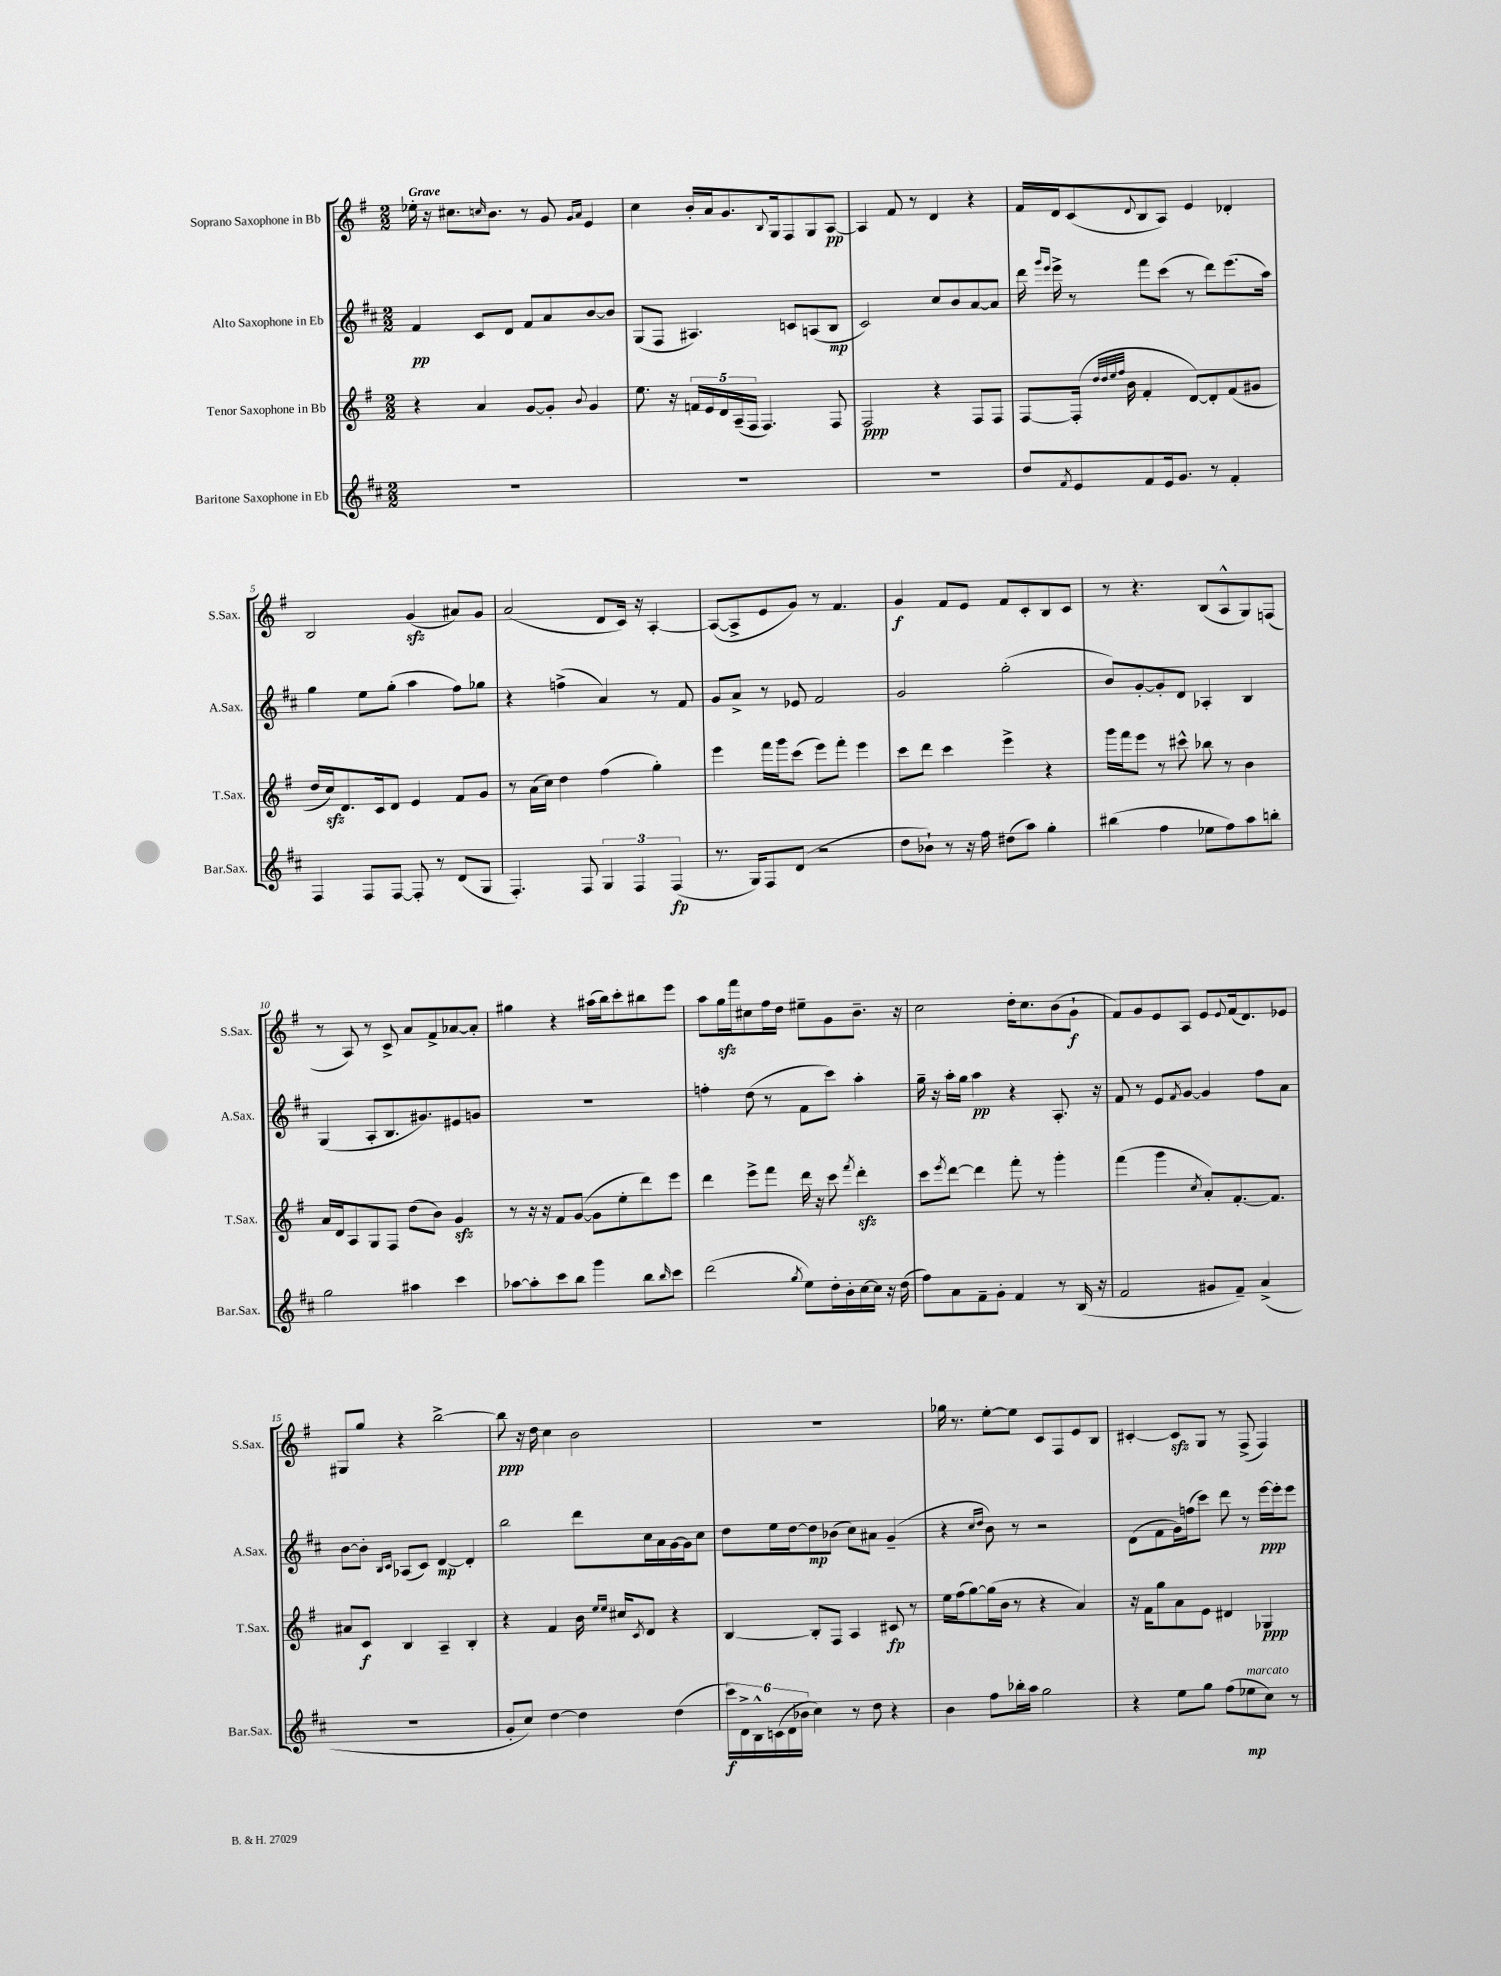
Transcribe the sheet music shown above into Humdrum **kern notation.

**kern	**dynam	**kern	**dynam	**kern	**dynam	**kern	**dynam
*part4	*part4	*part3	*part3	*part2	*part2	*part1	*part1
*staff4	*staff4	*staff3	*staff3	*staff2	*staff2	*staff1	*staff1
*I"Baritone Saxophone in Eb	*	*I"Tenor Saxophone in Bb	*	*I"Alto Saxophone in Eb	*	*I"Soprano Saxophone in Bb	*
*I'Bar.Sax.	*	*I'T.Sax.	*	*I'A.Sax.	*	*I'S.Sax.	*
*clefG2	*	*clefG2	*	*clefG2	*	*clefG2	*
*k[f#c#]	*	*k[f#]	*	*k[f#c#]	*	*k[f#]	*
*M2/2	*	*M2/2	*	*M2/2	*	*M2/2	*
=1	=1	=1	=1	=1	=1	=1	=1
!	!	!	!	!	!	!LO:TX:a:B:t=Grave	!
1r	.	4r	.	4f#/	pp	16ee-X'\	.
.	.	.	.	.	.	16r	.
.	.	.	.	.	.	8.cc#X\L	.
.	.	4a/	.	8c#/L	.	.	.
.	.	.	.	.	.	16qqccn/	.
.	.	.	.	.	.	8.b\J	.
.	.	.	.	8d/J	.	.	.
.	.	[8g/L	.	8f#/L	.	8r	.
.	.	8g'/J]	.	8a/	.	8g/	.
.	.	.	.	.	.	16qqg/LL	.
.	.	8qqb/	.	.	.	16qqa/JJ	.
.	.	4g/	.	[8b/	.	4e/	.
.	.	.	.	8b/J]	.	.	.
=2	=2	=2	=2	=2	=2	=2	=2
1r	.	8.ee\	.	(8G/L	.	4cc\	.
.	.	.	.	8F#/J	.	.	.
.	.	16r	.	.	.	.	.
.	.	20fn/LL	.	4.A#X/)	.	16b'/LL	.
.	.	20e/	.	.	.	.	.
.	.	.	.	.	.	16a/J	.
.	.	20d/	.	.	.	.	.
.	.	.	.	.	.	8.g/	.
.	.	(20A~/	.	.	.	.	.
.	.	20F#/JJ	.	.	.	.	.
.	.	4.F#/)	.	.	.	.	.
.	.	.	.	.	.	8qqB/	.
.	.	.	.	.	.	16G/k	.
.	.	.	.	8cn/L	.	8F#/	.
.	.	.	.	(8An/	.	8G/	.
.	.	8F#/	.	8B/J	mp	[8A/J	pp
=3	=3	=3	=3	=3	=3	=3	=3
1r	.	2F#/	ppp	2c#/)	.	4A/]	.
.	.	.	.	.	.	8f#/	.
.	.	.	.	.	.	8r	.
.	.	4r	.	8cc#/L	.	4d/	.
.	.	.	.	8b/	.	.	.
.	.	8F#/L	.	[8a/	.	4r	.
.	.	8F#/J	.	8a/J]	.	.	.
=4	=4	=4	=4	=4	=4	=4	=4
8dd/L	.	[8F#/L	.	16ddd\	.	16f#/LL	.
.	.	.	.	16qqggg/LL	.	.	.
.	.	.	.	16qqeee/JJ	.	.	.
.	.	.	.	16eee^\	.	16d/J	.
8qf#/	.	.	.	.	.	.	.
8e/	.	(16F#'/Jk]	.	8r	.	(8c/	.
.	.	32qqdd/LLL	.	.	.	.	.
.	.	32qqdd/	.	.	.	.	.
.	.	32qqee/	.	.	.	.	.
.	.	32qqff#/JJJ	.	.	.	.	.
.	.	16b\	.	.	.	.	.
.	.	.	.	.	.	8qqd/	.
8f#/	.	4f#'/	.	8fff#\L	.	8B/	.
16e/k	.	.	.	(8ccc#\J	.	8A/J)	.
8.g/J	.	.	.	.	.	.	.
.	.	[8d/L)	.	8r	.	4e/	.
8r	.	8d'/]	.	8ddd\L)	.	.	.
4f#'/	.	(8f#/	.	(8.eee\	.	4d-X'/	.
.	.	8g#X/J	.	.	.	.	.
.	.	.	.	16aa\Jk)	.	.	.
!!LO:LB:g=z
=5	=5	=5	=5	=5	=5	=5	=5
4F#/	.	16dd/LL	.	4gg\	.	2B/	.
.	.	16cczz/J)	.	.	.	.	.
.	.	8.d/	.	.	.	.	.
8F#/L	.	.	.	8ee\L	.	.	.
.	.	16c/k	.	.	.	.	.
[8F#/J	.	8d/J	.	(8gg'\J	.	.	.
8F#'/]	.	4e/	.	4aa\	.	(4gzz/	.
8r	.	.	.	.	.	.	.
(8d/L	.	8f#/L	.	8ff#\L)	.	8a#X/L)	.
8G/J	.	8g/J	.	8gg-X\J	.	8g/J	.
=6	=6	=6	=6	=6	=6	=6	=6
4.F#'/)	.	8r	.	4r	.	(2a/	.
.	.	(16a\LL	.	.	.	.	.
.	.	16cc\JJ)	.	.	.	.	.
.	.	4dd\	.	(4ffn^\	.	.	.
8F#/	.	.	.	.	.	.	.
6G/	.	(4ff#\	.	4a/)	.	8d/L	.
.	.	.	.	.	.	16c/Jk)	.
6F#/	.	.	.	.	.	.	.
.	.	.	.	.	.	16r	.
.	.	4gg'\)	.	8r	.	[4A'/	.
(6F#/	fp	.	.	.	.	.	.
.	.	.	.	8f#/	.	.	.
=7	=7	=7	=7	=7	=7	=7	=7
8.r	.	4eee\	.	8g/L	.	(8A/L_	.
.	.	.	.	8a^/J	.	8A^/]	.
16G/KL)	.	.	.	.	.	.	.
8F#/	.	16fff#\LL	.	8r	.	8e/	.
.	.	16ggg\J	.	.	.	.	.
(8d/J	.	(8ccc\J	.	8e-X/	.	8g/J)	.
2r	.	8eee\L)	.	2f#/	.	8r	.
.	.	8fff#'\J	.	.	.	4.f#/	.
.	.	4eee\	.	.	.	.	.
=8	=8	=8	=8	=8	=8	=8	=8
8dd\L	.	8ccc\L	.	2g/	.	4g/	f
8b-X`\J)	.	8ddd\J	.	.	.	.	.
8r	.	4ccc\	.	.	.	8f#/L	.
16r	.	.	.	.	.	8e/J	.
16ff#\	.	.	.	.	.	.	.
(8dd#X\L	.	4eee^\	.	(2gg'\	.	8f#/L	.
8aa\J)	.	.	.	.	.	8c'/	.
4gg'\	.	4r	.	.	.	8B/	.
.	.	.	.	.	.	8c/J	.
=9	=9	=9	=9	=9	=9	=9	=9
(4bb#X\	.	16ggg\LL	.	8b/L)	.	8r	.
.	.	16fff#\J	.	.	.	.	.
.	.	8eee\J	.	[8g'/	.	4.r	.
4ff#\	.	8r	.	8g'/]	.	.	.
.	.	8ccc#X^^\	.	8d/J	.	.	.
8ee-X\L	.	8bb-X\	.	4A-X'/	.	(8B/L	.
8ff#\)	.	8r	.	.	.	8A^^/	.
8aa\	.	4b\	.	4B/	.	8G/)	.
8bbn'\J	.	.	.	.	.	(8Fn/J	.
!!LO:LB:g=z
=10	=10	=10	=10	=10	=10	=10	=10
2gg\	.	16a/LL	.	(4G/	.	8r	.
.	.	16d/J	.	.	.	.	.
.	.	8A/	.	.	.	8A/)	.
.	.	8G/	.	8A'/L	.	8r	.
.	.	8F#/J	.	8.B/	.	8c^/	.
4aa#X\	.	(8dd\L	.	.	.	8a/L	.
.	.	.	.	8.g#X/)	.	.	.
.	.	8b\J)	.	.	.	8f#^/	.
4ccc#\	.	4gzz/	.	8e#X/	.	[8a-X/	.
.	.	.	.	8gn/J	.	8a-'/J]	.
=11	=11	=11	=11	=11	=11	=11	=11
[8aa-X\L	.	8r	.	1r	.	4gg#X\	.
8aa-'\]	.	16r	.	.	.	.	.
.	.	16r	.	.	.	.	.
8ccc#\	.	8f#/L	.	.	.	4r	.
8bb\J	.	([8g/J	.	.	.	.	.
4ggg\	.	8g\L]	.	.	.	(16aa#X\LL	.
.	.	.	.	.	.	16bb\J)	.
.	.	8ee'\	.	.	.	8ccc'\	.
8bb\L	.	8ddd\)	.	.	.	8bb#X\	.
16qqbb/	.	.	.	.	.	.	.
8ccc#\J	.	8eee\J	.	.	.	8eee\J	.
=12	=12	=12	=12	=12	=12	=12	=12
(2ddd\	.	4ddd\	.	4ffn'\	.	8aa\L	.
.	.	.	.	.	.	16ggzz\L	.
.	.	.	.	.	.	16fff#\J	.
.	.	8eee^\L	.	(8dd\	.	8cc#X\	.
.	.	8fff#\J	.	8r	.	16ff#\L	.
.	.	.	.	.	.	16dd\JJ	.
8qgg/	.	.	.	.	.	.	.
8ee\L)	.	16ddd\	.	8f#\L	.	8ee#X~\L	.
.	.	16r	.	.	.	.	.
16dd'\L	.	8ccc\	.	8ccc#\J)	.	8g\	.
16b'\	.	.	.	.	.	.	.
.	.	8qfff#/	.	.	.	.	.
[16cc#\	.	4dddzz'\	.	4aa'\	.	8.b~\J	.
16cc#\JJ]	.	.	.	.	.	.	.
16r	.	.	.	.	.	.	.
(16dd\	.	.	.	.	.	16r	.
=13	=13	=13	=13	=13	=13	=13	=13
8ff#\L)	.	8ccc\L	.	16gg~\	.	2cc\	.
.	.	.	.	16r	.	.	.
.	.	8qeee/	.	.	.	.	.
8a\	.	[8ddd\J	.	16aa'\LL	.	.	.
.	.	.	.	16gg\JJ	.	.	.
8f#~\	.	4ddd\]	.	4aa\	pp	.	.
8g'\J	.	.	.	.	.	.	.
4f#/	.	8fff#'\	.	4r	.	16dd'\KL	.
.	.	.	.	.	.	8.cc\	.
.	.	8r	.	.	.	.	.
8r	.	4ggg'\	.	8.A'/	.	(8b\	.
(16B/	.	.	.	.	.	8g`\J	f
16r	.	.	.	16r	.	.	.
=14	=14	=14	=14	=14	=14	=14	=14
2f#/	.	(4fff#\	.	8f#/	.	8f#/L)	.
.	.	.	.	8r	.	8g/	.
.	.	4ggg\	.	8e/L	.	8e/	.
.	.	.	.	8qf#/	.	.	.
.	.	.	.	[8g/J	.	8A/J	.
.	.	8qcc/	.	.	.	.	.
8g#X/L	.	8a'/L)	.	4g/]	.	8e/L	.
.	.	.	.	.	.	8qqe/	.
8f#~/J)	.	[8.f#'/	.	.	.	(16f#/k	.
.	.	.	.	.	.	8.d/)	.
(4a^/	.	.	.	8ff#\L	.	.	.
.	.	8.f#/J]	.	.	.	.	.
.	.	.	.	8a\J	.	8e-X/J	.
!!LO:LB:g=z
=15	=15	=15	=15	=15	=15	=15	=15
1r	.	8a#X/L	.	[8b\L	.	8G#X/L	.
.	.	8c/J	f	8b'\J]	.	8gg/J	.
.	.	.	.	16qqB/LL	.	.	.
.	.	.	.	16qqc#/JJ	.	.	.
.	.	4B/	.	(8A-X/L	.	4r	.
.	.	.	.	8c#/J)	.	.	.
.	.	4A~/	.	[4d/	mp	[2bb^\	.
.	.	4B'/	.	4d'/]	.	.	.
=16	=16	=16	=16	=16	=16	=16	=16
8g'/L	.	4r	.	2bb\	.	8bb\]	ppp
8cc#/J)	.	.	.	.	.	16r	.
.	.	.	.	.	.	16dd\	.
[4dd\	.	4f#/	.	.	.	4cc\	.
4dd\]	.	16b\	.	8ddd\L	.	2b\	.
.	.	16qqee/LL	.	.	.	.	.
.	.	16qqee/JJ	.	.	.	.	.
.	.	16cc#X/KL	.	.	.	.	.
.	.	8qc/	.	.	.	.	.
.	.	8d/J	.	16cc#\L	.	.	.
.	.	.	.	16a\	.	.	.
(4dd\	.	4r	.	[16g\	.	.	.
.	.	.	.	16g\J]	.	.	.
.	.	.	.	8cc#\J	.	.	.
=17	=17	=17	=17	=17	=17	=17	=17
24ccc#\LL)	f	[4B/	.	8dd\L	.	1r	.
24d^\	.	.	.	.	.	.	.
24B^^\	.	.	.	.	.	.	.
(24cn\	.	.	.	16ee\L	.	.	.
24d\	.	.	.	.	.	.	.
.	.	.	.	[16dd\J	.	.	.
24b-X\JJ	.	.	.	.	.	.	.
4cc#\)	.	8B'/L]	.	8dd\]	mp	.	.
.	.	8F#/J	.	(8b-X\J	.	.	.
8r	.	4A/	.	8cc#\L)	.	.	.
8dd\	.	.	.	8a#X\J	.	.	.
4r	.	8c#X/	fp	(4g~/	.	.	.
.	.	8r	.	.	.	.	.
=18	=18	=18	=18	=18	=18	=18	=18
4b\	.	16ee\LL	.	4r	.	16gg-X\	.
.	.	(16ff#\J	.	.	.	8.r	.
.	.	[8gg\)	.	.	.	.	.
.	.	.	.	16qqcc#/LL	.	.	.
.	.	.	.	16qqdd/JJ	.	.	.
8ff#\L	.	(16gg\L]	.	8b\)	.	[8ee'\L	.
.	.	16b\JJ	.	.	.	.	.
16bb-X'\L	.	8r	.	8r	.	8ee\J]	.
16aa\JJ	.	.	.	.	.	.	.
2gg\	.	4r	.	2r	.	8c/L	.
.	.	.	.	.	.	8F#/	.
.	.	4a/)	.	.	.	8e/	.
.	.	.	.	.	.	8B/J	.
=19	=19	=19	=19	=19	=19	=19	=19
4r	.	16r	.	(8d\L	.	[4c#X'/	.
.	.	16f#\KL	.	.	.	.	.
.	.	8gg\	.	8f#\	.	.	.
8ee\L	.	8a\	.	16g\L)	.	8c#zz/L]	.
.	.	.	.	(16ffn\J	.	.	.
8gg\J	.	8e\J	.	8ccc#\J)	.	8G/J	.
(8ff#\L	.	4d#X/	.	8ddd\	.	8r	.
!LO:TX:a:i:t=marcato	!	!	!	!	!	!	!
8ee-X\	mp	.	.	8r	.	(8F#^/	.
8cc#\J)	.	4G-X/	ppp	[16eee\LL	ppp	4F#/)	.
.	.	.	.	16eee'\J]	.	.	.
8r	.	.	.	8eee\J	.	.	.
==	==	==	==	==	==	==	==
*-	*-	*-	*-	*-	*-	*-	*-
